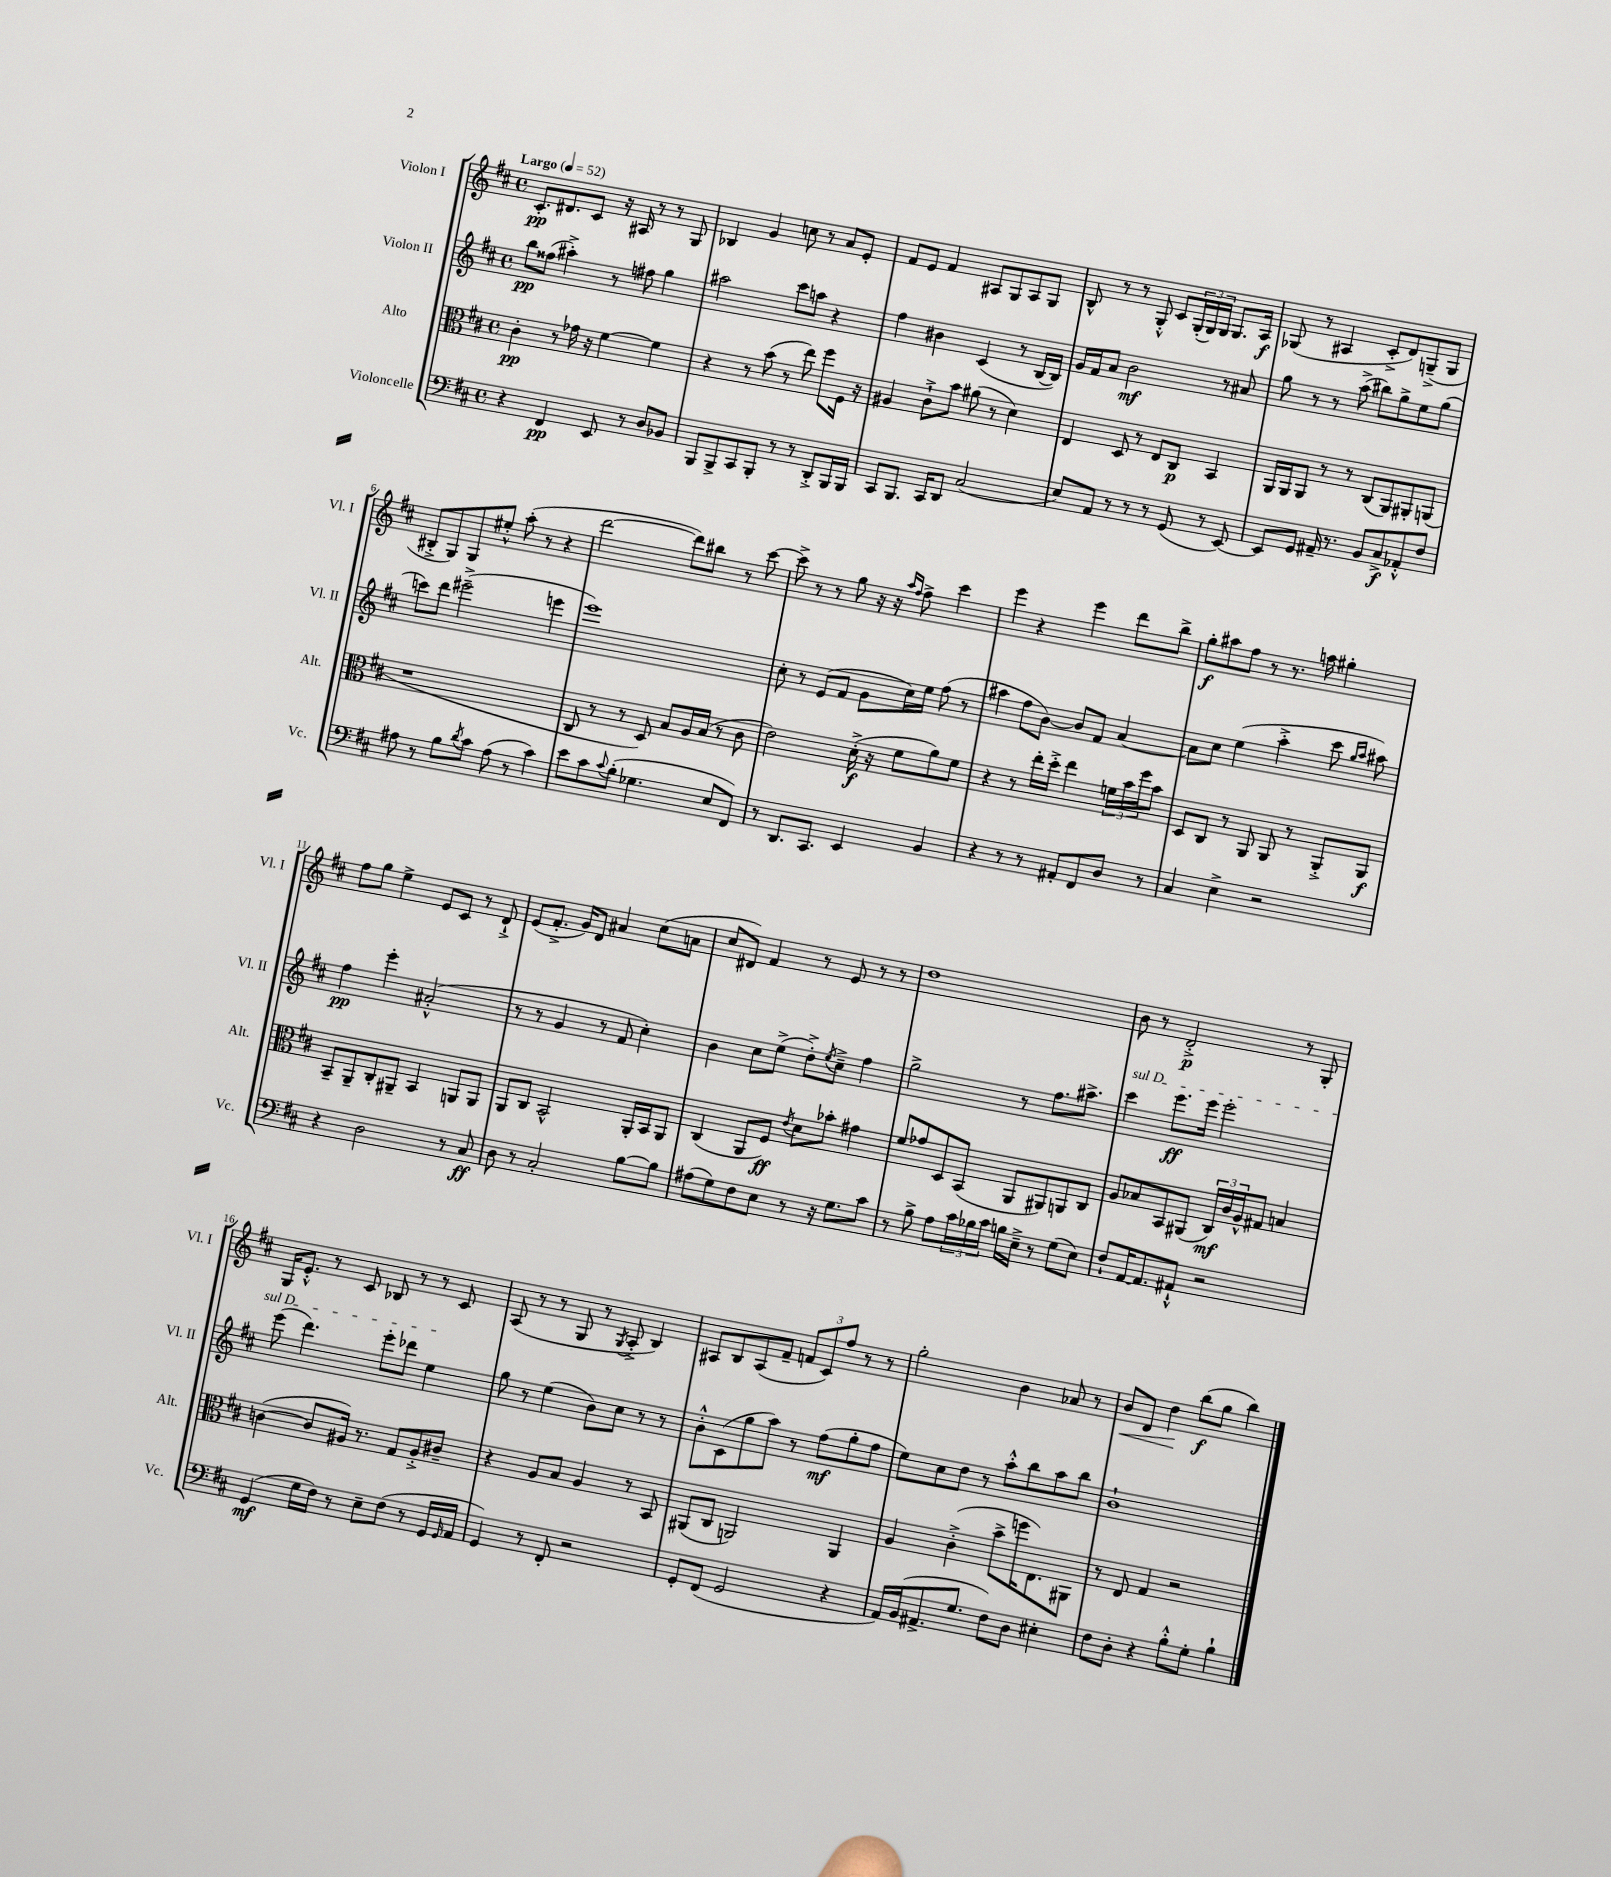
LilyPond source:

<<
\new StaffGroup <<
\new Staff = "s0" \with { instrumentName = "Violon I" shortInstrumentName = "Vl. I" } {
    \clef treble \key d \major \defaultTimeSignature \time 4/4 \tempo "Largo" 4 = 52
    cis'8.-.\pp dis'8. cis'8 r16 ais16 r8 r8 g8 |
    bes4 g'4 c''8 r8 a'8 e'8-. |
    fis'8 e'8 fis'4 ais8 g8 ais8 g8 |
    b8-^ r8 r8 g8-.-^ cis'8 \tuplet 3/2 { g16-.( g16) g16 } g8. a16\f |
    ges8( r8 ais4 cis'8-.-> d'8) g8--->( g8 |
    bis8-.-> g8) g8 eis''8-.-^ a''8-.( r8 r4 |
    d'''2~ d'''8) bis''8 r8 cis'''8~ |
    cis'''8-> r8 r8 g''8 r16 r16 \grace { a''16 fis''16 } fis''8-> cis'''4 |
    e'''4 r4 e'''4 d'''8 b''8-> |
    g''8-.\f ais''8 fis''8 r8 r8. a''16 gis''4-. |
    fis''8 g''8 e''4-> e'8 cis'8 r8 d'8-!-> |
    e'8( fis'8.-.-> g'16) d'8 ais'4 cis''8( a'8 |
    cis''8 dis'8) fis'4 r8 e'8 r8 r8 |
    d''1 |
    b'8 r8 d'2-.->\p r8 g8-. |
    g16 e'8.-.-^ r8 cis'8 bes8 r8 r8 cis'8 |
    a8( r8 r8 g8 r8 \acciaccatura { g8 } a8-.-> b4) |
    ais8 b8 ais8( fis'8-- \tuplet 3/2 { f'8 cis'8) fis''8 } r8 r8 |
    g''2-. b'4 aes'8 r8 |
    b'8\< d'8 d''4\! b''8\f( g''8 b''4) \bar "|." |
}
\new Staff = "s1" \with { instrumentName = "Violon II" shortInstrumentName = "Vl. II" } {
    \clef treble \key d \major \defaultTimeSignature \time 4/4
    b''8\pp fisis''8( ais''4-.->) r8 fis''8 g''4 |
    ais''2 cis'''8 a''8 r4 |
    fis''4 bis'4 cis'4( r8 b16~ b16) |
    g'16 fis'16 a'8 b'2\mf r8 ais'8 |
    g''8 r8 r8 a''8->( bis''8) g''8-> e''8 g''8( |
    c'''8) d'''8 eis'''2--->( e'''4 |
    e'''1) |
    cis''8-. r8 e'8( fis'8 g'8 cis''16) e''16 fis''8( r8 |
    ais''4 fis''8 b'8~) b'8 fis'8 a'4~ |
    a'8 cis''8 e''4( a''4-.-> cis'''8 \grace { g''16 a''16 } ais''8) |
    fis''4\pp e'''4-. ais'2-.-^( |
    r8 r8 g'4 r8 fis'8 cis''4-.) |
    b'4 cis''8 e''8->( d''8-.->) \acciaccatura { e''8 } cis''8---> fis''4 |
    g''2-> r8 fis''8. ais''8.-> |
    \once \override TextSpanner.bound-details.left.text = \markup { \italic "sul D" } cis'''4\startTextSpan e'''8.\ff e'''16 e'''2-. |
    e'''8( d'''4.) e'''8-. des'''8 e''4\stopTextSpan |
    g''8 r8 e''4( b'8) cis''8 r8 r8 |
    b'8-.-^ cis'8( g''8 a''8) r8 fis''8\mf( g''8-. fis''8 |
    e''8) cis''8 d''8 r8 a''8-.-^ b''8 a''8 b''8 |
    b'1-! \bar "|." |
}
\new Staff = "s2" \with { instrumentName = "Alto" shortInstrumentName = "Alt." } {
    \clef alto \key d \major \defaultTimeSignature \time 4/4
    cis'4-.\pp r8 ges'16 r16 fis'4~ fis'4 |
    r4 r8 b'8( r8 e''8) fis''8 fis16 r16 |
    ais4 cis'8-!-> b'8 ais'8( r8 d'4) |
    e4 d8 r8 e8 cis8\p b,4 |
    a,16 a,16 a,8 r8 r8 cis8( a,8) ais,8-. a,8( |
    r1 |
    cis8 r8 r8 d8) b8 a16 b16( r8 cis'8 |
    e'2) d'16-.->\f( r16 fis'8 a'8) fis'8 |
    r4 r8 e''16-. d''16-.-> e''4 \tuplet 3/2 { f'16 b'16 fis''16 } b'8 |
    d8 cis8 r8 a,8 a,8 r8 a,8-.-> a,8\f |
    b,8-- a,8-- cis8-. ais,8-- b,4 a,8 a,8 |
    a,8 cis8 b,2-^ a,16-. b,16 a,8 |
    cis4( a,8 fis8\ff) \acciaccatura { e'8 } d'8 bes'8-. gis'4 |
    fis'8 ges'8 d8 b,8( a,8 ais,8) a,8 cis8 |
    a8 bes8 b,8 ais,8( \tuplet 3/2 { cis16\mf) cis'16 a16-^ } gis8 b4 |
    c'4~( c'8 ais16) r8. g8 ais8-.-> cis'8-- |
    r4 a8 b8 a4 r8 b,8 |
    ais,8( cis8 a,2) a,4 |
    a4 cis'4-.->( b'8-> f''16 e8.) ais,8 |
    r8 e8 g4 r2 \bar "|." |
}
\new Staff = "s3" \with { instrumentName = "Violoncelle" shortInstrumentName = "Vc." } {
    \clef bass \key d \major \defaultTimeSignature \time 4/4
    r4 fis,4\pp e,8 r8 d8 bes,8 |
    b,,8 b,,8-> cis,8 b,,8-. r8 r8 d,8-.-> b,,16 b,,16 |
    cis,8 b,,8. cis,16 d,8 cis2( |
    e8) a,8 r8 r8 r8 g,8( r8 e,8~) |
    e,8 g,8 ais,16-- r8. b,8 cis8->\f aes,8-.-^ fis8 |
    ais8 r8 b8 \acciaccatura { d'8 } cis'8 ais8( r8 cis'4) |
    e'8 cis'8 \appoggiatura { cis'8 } b8-.( ges4. e8 fis,8) |
    r8 d,8. cis,8. e,4 b,4 |
    r4 r8 r8 ais,8-. fis,8 d8 r8 |
    cis4 e4-> r2 |
    r4 d2 r8 cis8\ff |
    d8 r8 cis2-. b8~ b8 |
    ais8( g8) fis8 e8 r8 r16 g8. cis'8 |
    r8 b8-> a8 \tuplet 3/2 { cis'16 bes16 cis'16 } b16 e16---> r8 g8( e8) |
    fis8-! a,16~ a,8. ais,8-!-^ r2 |
    g,4\mf( g16 fis16) r8 e8-- fis8( r8 g,16 \grace { g,16 } a,16 |
    g,4) r8 fis,8-. r2 |
    g,8-. fis,8( g,2 r4 |
    a,16) b,16( ais,8.-> g8. fis8) d8 eis4-. |
    fis8 d8-. r4 b8-.-^ g8-. b4-! \bar "|." |
}
>>
>>
